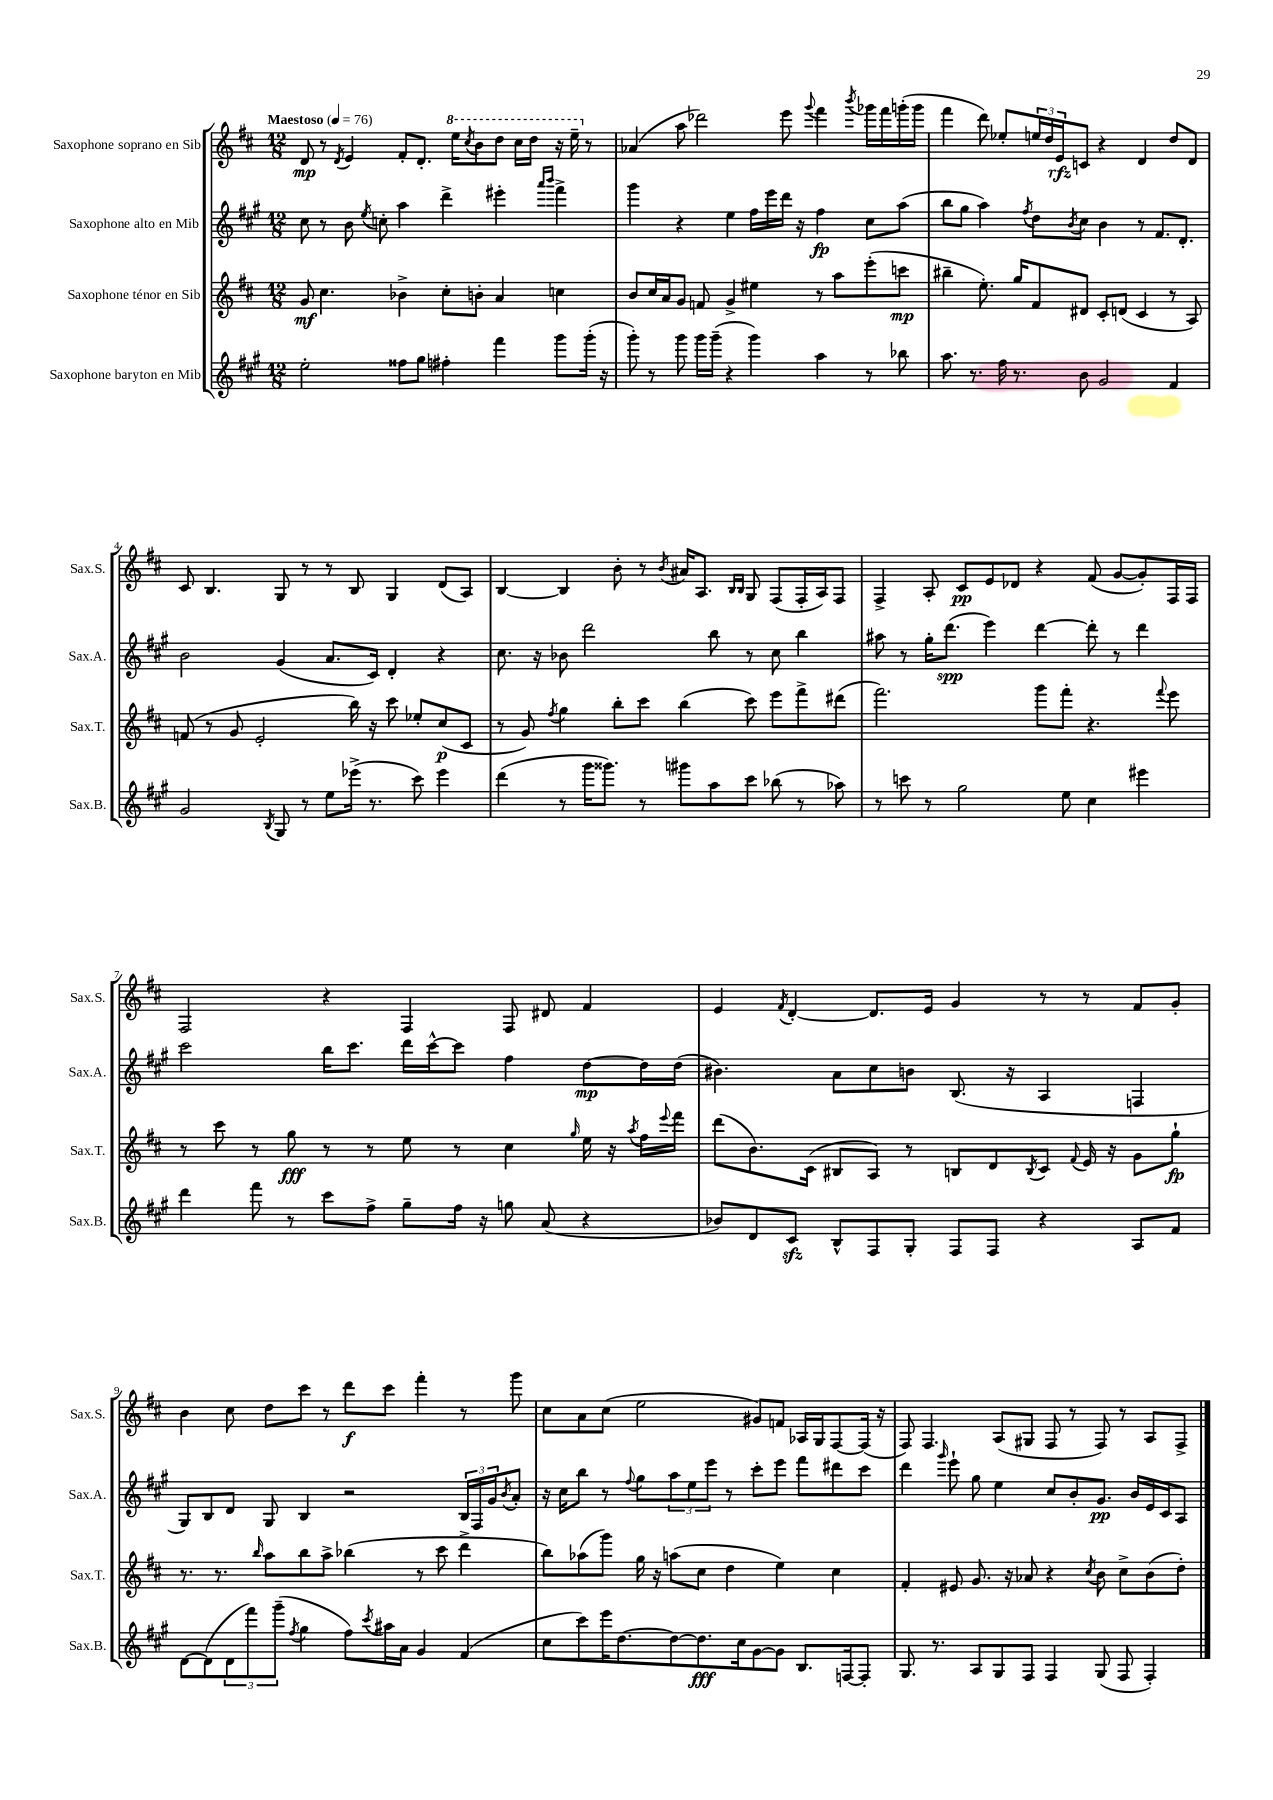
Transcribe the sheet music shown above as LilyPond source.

<<
\new StaffGroup <<
\new Staff = "s0" \with { instrumentName = "Saxophone soprano en Sib" shortInstrumentName = "Sax.S." } {
    \clef treble \key d \major \numericTimeSignature \time 12/8 \tempo "Maestoso" 4 = 76
    d'8\mp r8 \acciaccatura { d'8 } e'4 fis'8-. d'8.-. \ottava #1 e'''16 \acciaccatura { cis'''8 } b''8 d'''8 cis'''16 d'''16 r16 e'''16-- \ottava #0 r8 |
    aes'4( a''8 des'''2) e'''8 \appoggiatura { g'''8 } fis'''4 \acciaccatura { b'''8 } ges'''16 fis'''16 g'''16-.( g'''16 |
    fis'''4 d'''8) ees''8-. \tuplet 3/2 { e''16 d''16 e'16\rfz } c'8 r4 d'4 d''8 d'8 |
    cis'8 b4. g8 r8 r8 b8 g4 d'8( a8) |
    b4~ b4 b'8-. r8 \acciaccatura { b'8 } ais'16 a8. \grace { b16 b16 } g8 fis8( fis16-. a16) fis8 |
    fis4-> a8-. cis'8\pp e'8 des'8 r4 fis'8( g'8~ g'8-.) fis16 fis16 |
    fis2 r4 fis4 fis8 dis'8 fis'4 |
    e'4 \acciaccatura { fis'8 } d'4~-. d'8. e'16 g'4 r8 r8 fis'8 g'8-. |
    b'4 cis''8 d''8 cis'''8 r8 d'''8\f cis'''8 fis'''4-. r8 g'''8 |
    cis''8 a'8 cis''8( e''2 gis'8) f'8 aes16 g16 fis8~ fis16( r16 |
    fis8) fis4. a8( gis8 fis8 r8 fis8) r8 a8 fis8-> \bar "|." |
}
\new Staff = "s1" \with { instrumentName = "Saxophone alto en Mib" shortInstrumentName = "Sax.A." } {
    \clef treble \key a \major \numericTimeSignature \time 12/8
    cis''8 r8 b'8 \acciaccatura { e''8 } c''8-. a''4 d'''4-> eis'''4-. \grace { a'''16 b'''16 } fis'''4-> |
    gis'''4 r4 e''4 fis''16 e'''16 d'''16 r16 fis''4\fp cis''8 a''8( |
    b''8 gis''8 a''4) \acciaccatura { fis''8 } d''8 \acciaccatura { b'8 } cis''8 b'4 r8 fis'8. d'8.-. |
    b'2 gis'4( a'8. cis'16) d'4-. r4 |
    cis''8. r16 bes'8 d'''2 b''8 r8 cis''8 b''4 |
    ais''8 r8 gis''16-. d'''8.\spp( e'''4) d'''4~ d'''8-. r8 d'''4 |
    cis'''2 b''16 cis'''8. d'''16 cis'''16~-^ cis'''8 fis''4 d''8~\mp d''16 d''16( |
    bis'4.) a'8 cis''8 b'8 b8.( r16 a4 f4 |
    gis8) b8 d'8 gis8 b4 r2 \tuplet 3/2 { b16 fis16 gis'16 } \acciaccatura { b'8 } a'8-. |
    r16 cis''16 b''8 r8 \appoggiatura { fis''8 } gis''8 \tuplet 3/2 { a''8 e''8 e'''8 } r8 cis'''8-. e'''8 fis'''8 dis'''8 cis'''8 |
    d'''4 \grace { gis'''16 } e'''8-! gis''8 e''4 cis''8 b'8-. gis'8.\pp b'16 e'16 cis'16 a8 \bar "|." |
}
\new Staff = "s2" \with { instrumentName = "Saxophone ténor en Sib" shortInstrumentName = "Sax.T." } {
    \clef treble \key d \major \numericTimeSignature \time 12/8
    g'8\mf cis''4. bes'4-> cis''8-. b'8-. a'4 c''4 |
    b'8 cis''16 a'16 g'8 f'8 g'4-> eis''4 r8 a''8 e'''8-.( c'''8\mp |
    bis''4-- e''8.-.) g''16 fis'8 dis'8 cis'8-. d'8( cis'4 r8 a8) |
    f'8( r8 g'8 e'2-. b''16) r16 cis'''8 ees''8-. cis''8\p( cis'8 |
    r8 g'8) \acciaccatura { fis''8 } g''4 b''8-. cis'''8 b''4( cis'''8) e'''8 fis'''8-> dis'''8( |
    fis'''2.) g'''8 fis'''8-. r4. \appoggiatura { fis'''8 } e'''8 |
    r8 cis'''8 r8 g''8\fff r8 r8 e''8 r8 cis''4 \grace { g''16 } e''16 r16 \acciaccatura { a''8 } fis''16 \appoggiatura { e'''8 } fis'''16 |
    d'''8( b'8.) cis'16( bis8 a8) r8 b8 d'8 \acciaccatura { b8 } cis'8 \appoggiatura { fis'8 } e'16 r16 g'8 g''8-!\fp |
    r8. r8. \grace { b''16 } a''8 b''8 a''8-> bes''4( r8 cis'''8 d'''4-> |
    b''8) aes''8( g'''8) g''16 r16 a''8( cis''8 d''4 e''4) cis''4 |
    fis'4-. eis'8 g'8. r16 aes'8 r4 \acciaccatura { cis''8 } b'8 cis''8-> b'8( d''8-.) \bar "|." |
}
\new Staff = "s3" \with { instrumentName = "Saxophone baryton en Mib" shortInstrumentName = "Sax.B." } {
    \clef treble \key a \major \numericTimeSignature \time 12/8
    e''2-. fisis''8 gis''8 fis''4-. fis'''4 gis'''8 gis'''16-.( r16 |
    gis'''8-.) r8 gis'''8 gis'''16 gis'''16--( r4 gis'''4) a''4 r8 bes''8 |
    a''8. r8. fis''16 r8. b'8 gis'2 fis'4 |
    gis'2 \acciaccatura { b8 } gis8 r8 e''8 ees'''16->( r8. cis'''8) ees'''4 |
    d'''4( r8 gis'''16 gisis'''8.) r8 gis'''8 a''8 cis'''8 bes''8( r8 aes''8) |
    r8 c'''8 r8 gis''2 e''8 cis''4 eis'''4 |
    d'''4 fis'''8 r8 cis'''8 fis''8-> gis''8-- fis''16 r16 g''8 a'8( r4 |
    bes'8) d'8 cis'8\sfz b8-^ fis8 gis8-. fis8 fis8 r4 a8 fis'8 |
    d'8~ d'8( \tuplet 3/2 { d'8 fis'''8) gis'''8--( } \acciaccatura { fis''8 } gis''4 fis''8) \acciaccatura { cis'''8 } ais''16 a'16 gis'4 fis'4( |
    cis''8 cis'''8) e'''16 d''8.~ d''8~ d''8.\fff cis''16 gis'8~ gis'8 b8. f16~ f8-. |
    gis8. r8. a8 gis8 fis8 fis4 gis8( fis8 fis4-.) \bar "|." |
}
>>
>>
